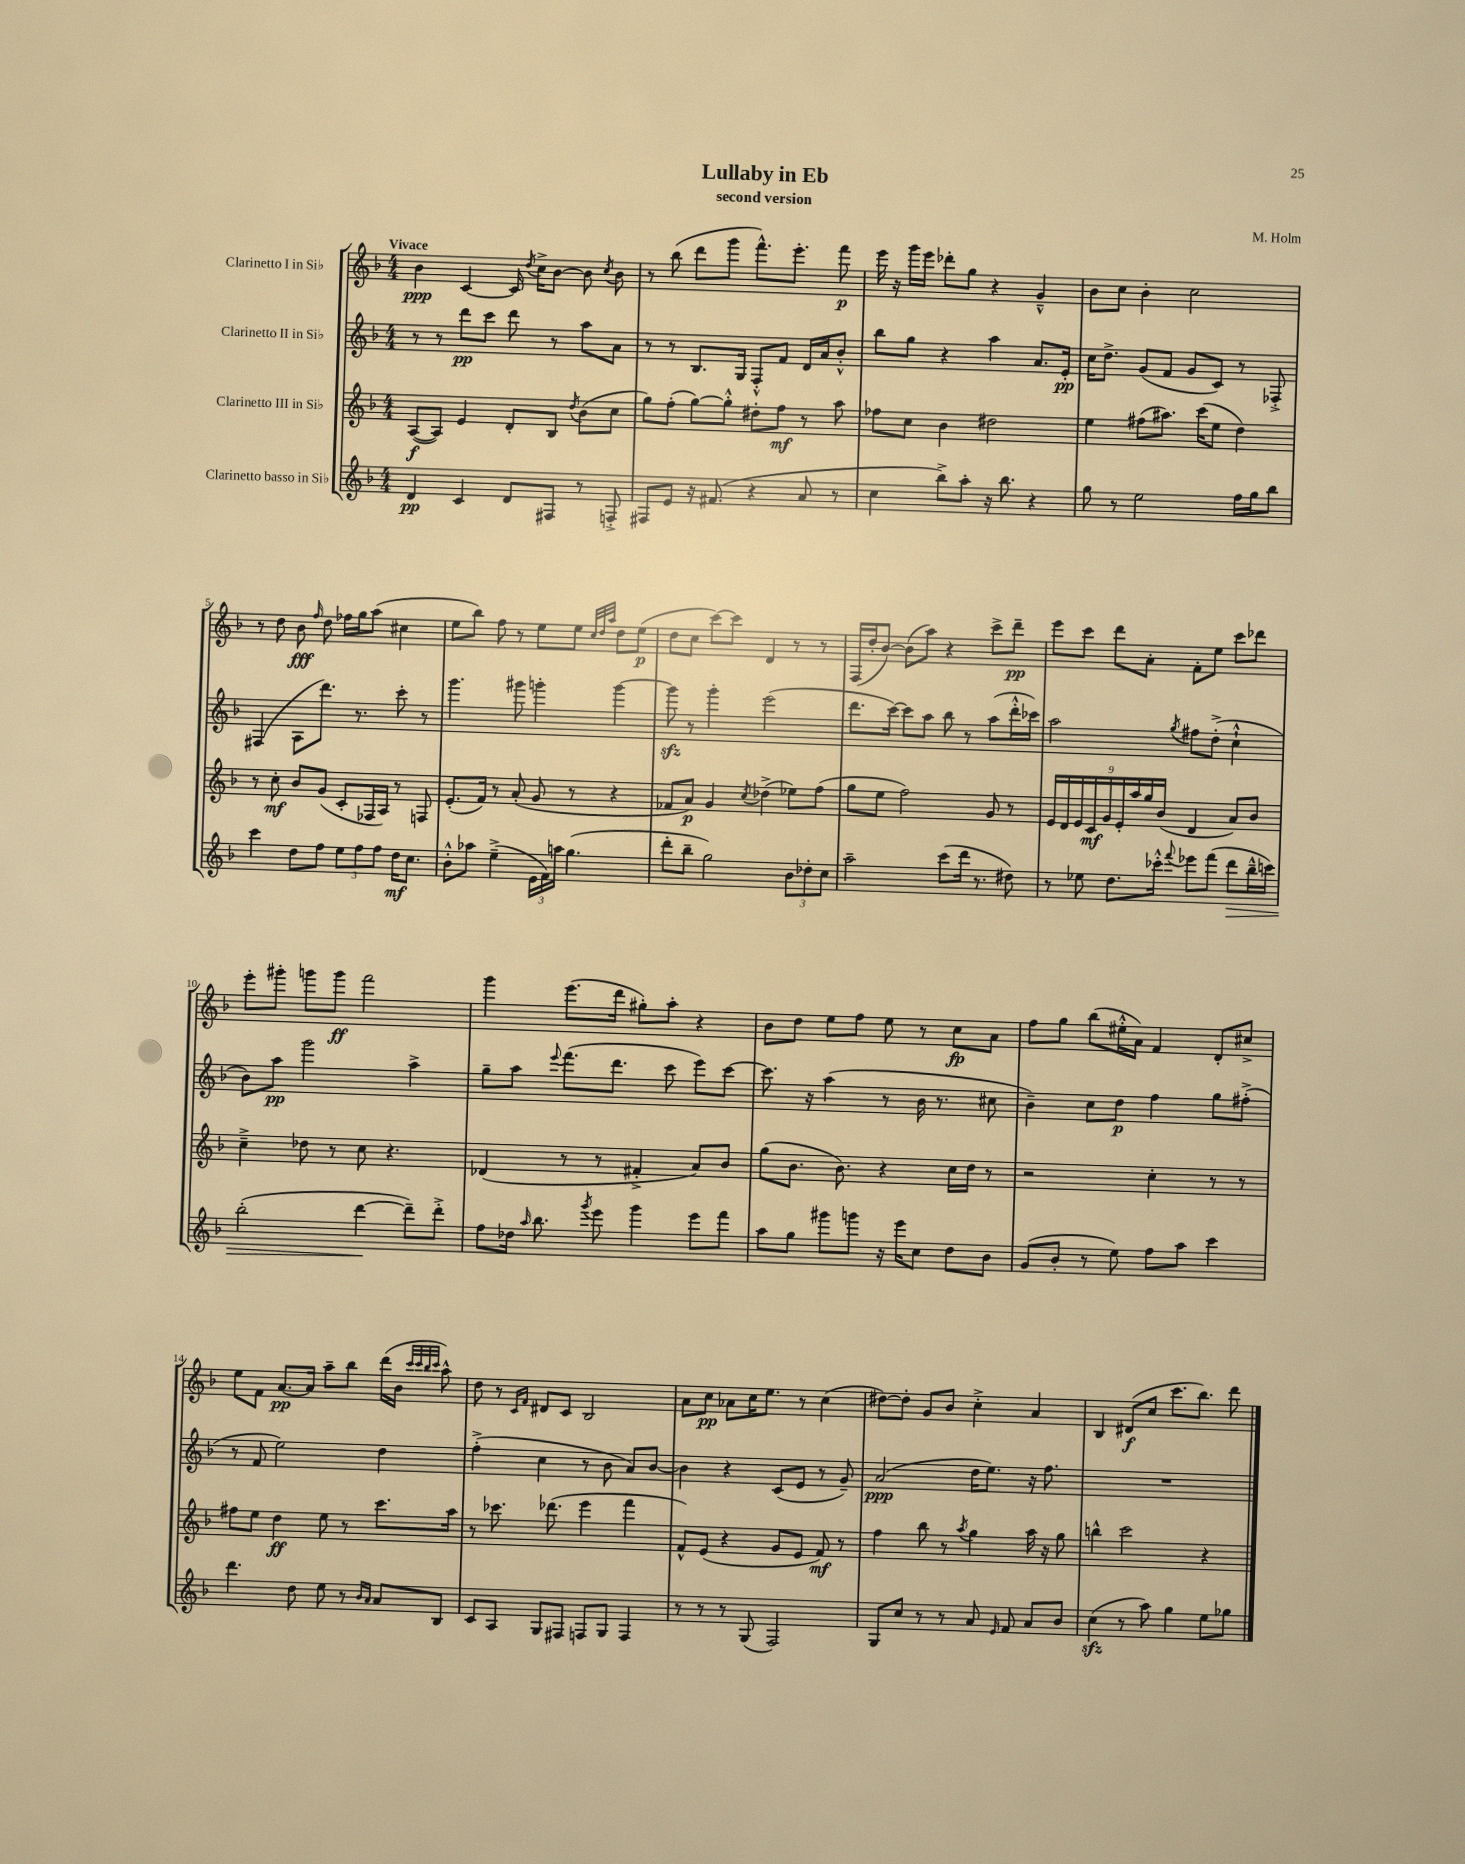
\header { title = "Lullaby in Eb" composer = "M. Holm" subtitle = "second version" }
<<
\new StaffGroup <<
\new Staff = "s0" \with { instrumentName = "Clarinetto I in Sib" } {
    \clef treble \key f \major \numericTimeSignature \time 4/4 \tempo "Vivace"
    \autoBeamOff bes'4\ppp c'4~ c'16 \acciaccatura { d''8 } c''16[-> bes'8]~ bes'8 \acciaccatura { c''8 } bes'8 |
    r8 bes''8( d'''8[ g'''8] f'''8.[-^) e'''8.]-. f'''8\p |
    e'''16 r16 g'''16[ e'''16] des'''8[-. g''8] r4 g'4---^ |
    bes'8[ c''8] bes'4-. c''2 |
    r8 d''8 bes'8\fff \grace { f''16 } d''8 fes''16[ g''16 a''8]( cis''4 |
    e''8[ bes''8]) f''8 r8 e''8[ e''8] \grace { c''32[ d''32 a''32] } d''8[ e''8]\p( |
    d''8[ c''8] c'''8[~) c'''8] d'4 r8 r8 |
    f16[( d''16-. bes'8]~) bes'8[( a''8]) r4 c'''8[-> d'''8]--\pp |
    e'''8[ c'''8] d'''8[ a'8]-. f'8[-. e''8] c'''8[ des'''8] |
    e'''8[-. gis'''8]-. g'''8[ g'''8]\ff f'''2 |
    g'''4 e'''8.[( d'''16] gis''8[-.) a''8]-. r4 |
    bes'8[ d''8] e''8[ f''8] e''8 r8 c''8[\fp a'8] |
    f''8[ g''8] bes''8[( eis''16-.-^ a'16]) f'4 d'8[-. cis''8]-> |
    e''8[ f'8] a'8.[~\pp a'16] a''8[-- bes''8] d'''16[( bes'16] \grace { c'''32[ c'''32 bes''32 c'''32] } a''8-^) |
    d''8 r8 \grace { c'16[ f'16] } dis'8[ c'8] bes2 |
    a'8[ c''8]\pp aes'8[ c''16 e''8.] r8 c''4( |
    dis''8[~) dis''8]-. g'8[ bes'8] c''4-.-> a'4 |
    bes4 dis'8[\f( c''8] c'''8.[ bes''8.]) d'''8 \bar "|." |
}
\new Staff = "s1" \with { instrumentName = "Clarinetto II in Sib" } {
    \clef treble \key f \major \numericTimeSignature \time 4/4
    \autoBeamOff r8 r8 d'''8[\pp c'''8] d'''8 r8 a''8[ a'8] |
    r8 r8 bes8.[ g16] f8[-.-^ f'8] d'16[ a'16 bes'8]-.-^ |
    bes''8[ g''8] r4 a''4 a'8.[ e'16]-.\pp |
    c''16[ d''8.]-> g'8[( f'8] g'8[ c'8]) r8 fes8-.-> |
    fis4( a8[ d'''8.]) r8. c'''8-. r8 |
    g'''4. gis'''8 g'''4-. g'''4~ |
    g'''8\sfz r8 g'''4-. e'''2( |
    d'''8.[ c'''16]~) c'''8[ a''8] bes''8 r8 a''8[( d'''16-.-^ ces'''16]) |
    a''2 \acciaccatura { g''8 } fis''8[ d''8]-.->( c''4-!-^ |
    bes'8[) a''8]\pp g'''2 a''4-> |
    g''8[-- a''8] \appoggiatura { e'''8 } f'''8.[( d'''8.] c'''8 e'''8[) c'''8]~ |
    c'''8. r16 a''4( r8 bes'16 r8. cis''8 |
    bes'4--) c''8[ d''8]\p f''4 g''8[ fis''8]-.->( |
    r8 f'8 e''2) d''4 |
    f''4-.->( c''4 r8 bes'8 a'8[) bes'8]~ |
    bes'4 r4 c'8[( e'8] r8 g'8--) |
    a'2\ppp( d''16[ e''8.]) r16 f''8. |
    R1 \bar "|." |
}
\new Staff = "s2" \with { instrumentName = "Clarinetto III in Sib" } {
    \clef treble \key f \major \numericTimeSignature \time 4/4
    \autoBeamOff a8[~\f( a8]) e'4 d'8[-. bes8] \acciaccatura { d''8 } bes'8[( c''8] |
    g''8[) f''8]-.( g''8[~) g''8]-.-^ dis''8[-. f''8]\mf r8 a''8 |
    fes''8[ c''8] bes'4 dis''2 |
    e''4 fis''8[( ais''8.]) c'''16[( e''8] d''4) |
    r8 c''8-.\mf bes'8[ g'8]( c'8[-. fes16 a16]) r8 f8 |
    e'8.[-.( f'16]) r8 a'8-.( g'8 r8 r4 |
    fes'8[ a'8]\p) g'4 \acciaccatura { c''8 } des''4->( ees''8[) f''8]( |
    g''8[ e''8] f''2) g'8 r8 |
    \tuplet 9/8 { e'16[ d'16 e'16 c'16\mf g'16 e'16-. a''16 g''16 bes'16]( } d'4 a'8[) bes'8] |
    c''4---> des''8 r8 c''8 r4. |
    des'4( r8 r8 fis'4-.-> a'8[) bes'8] |
    g''8[( bes'8.] bes'8.) r4 c''16[ d''16] r8 |
    r2 c''4-. r8 r8 |
    fis''8[ e''8] d''4\ff e''8 r8 c'''8.[ a''16] |
    r8 ces'''8. des'''8.( e'''4 f'''4 |
    f'8[-^) e'8]( r4 g'8[ e'8] f'8\mf) r8 |
    f''4 bes''8 r8 \acciaccatura { a''8 } g''4 a''16 r16 g''8 |
    b''4-^ c'''2 r4 \bar "|." |
}
\new Staff = "s3" \with { instrumentName = "Clarinetto basso in Sib" } {
    \clef treble \key f \major \numericTimeSignature \time 4/4
    \autoBeamOff d'4\pp c'4 d'8[ fis8] r8 f8-.-> |
    fis8[ e'8] r16 fis'8.( r4 a'8 r8 |
    c''4 bes''8[->) a''8]-. r16 bes''8. r4 |
    g''8 r8 e''2 f''16[ g''16 bes''8] |
    c'''4 d''8[ f''8] \tuplet 3/2 { e''8[ f''8 f''8] } d''16[\mf c''8.] |
    bes'8[-.-^ aes''8] e''4--->( \tuplet 3/2 { e'16[ f'16) a''16] } g''4.( |
    d'''8[-. bes''8]-- g''2) \tuplet 3/2 { bes'8[ des''8-. c''8] } |
    a''2-- c'''8[( d'''16] r8. dis''8) |
    r8 ees''8 d''8.[ ces'''16]-.-^ \appoggiatura { f'''8 } ees'''8[ f'''8]( d'''8[\> bes''16---^ c'''16]) |
    bes''2-.( d'''4~\! d'''8[--) d'''8]-.-> |
    f''8[ des''16] \grace { a''16 } bes''8. \acciaccatura { g'''8 } e'''8 g'''4 e'''8[ f'''8] |
    a''8[ g''8] gis'''8[ g'''8] r16 e'''16[ c''8] d''8[ bes'8] |
    g'8[( bes'8]-. r8 e''8) f''8[ a''8] c'''4 |
    d'''4. d''8 e''8 r8 \grace { bes'16[ a'16] } a'8[ bes8] |
    c'8[ a8] g8[ fis8] f8[ g8] f4 |
    r8 r8 r8 g8( f2) |
    g8[ c''8] r8 r8 a'8 \grace { e'16 } f'8 a'8[ bes'8] |
    c''4\sfz( r8 a''8) g''4 e''8[ ges''8] \bar "|." |
}
>>
>>
